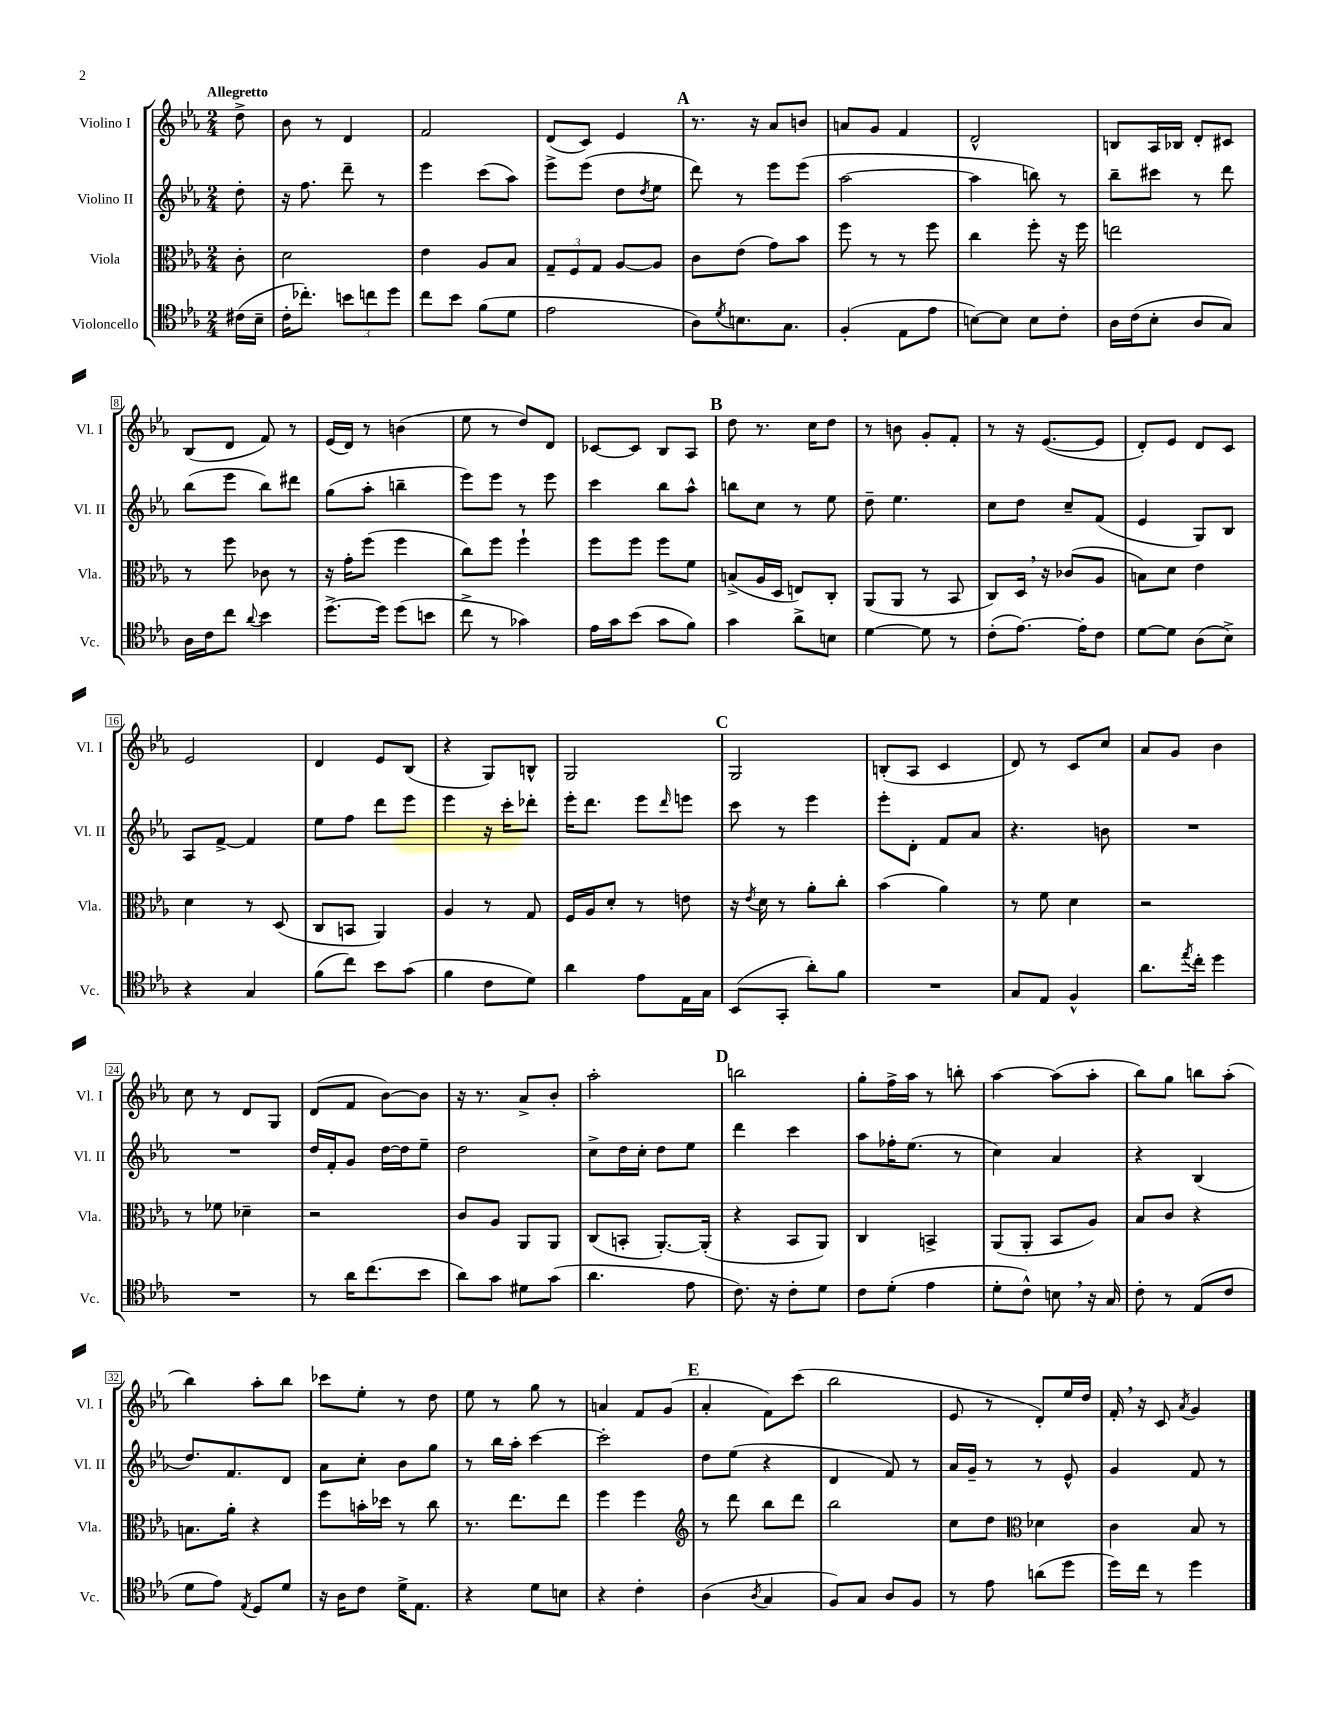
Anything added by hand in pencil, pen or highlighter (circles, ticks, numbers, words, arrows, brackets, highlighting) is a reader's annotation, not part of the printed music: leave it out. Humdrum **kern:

**kern	**kern	**kern	**kern
*staff4	*staff3	*staff2	*staff1
*clefC4	*clefC3	*clefG2	*clefG2
*k[b-e-a-]	*k[b-e-a-]	*k[b-e-a-]	*k[b-e-a-]
*M2/4	*M2/4	*M2/4	*M2/4
(16c#	8c'	8dd'	8dd^
16B-~	.	.	.
=	=	=	=
16c'	2d	16r	8b-
8.cc-')	.	8.ff	.
.	.	.	8r
12b	.	8ddd~	4d
12cc	.	.	.
.	.	8r	.
12dd	.	.	.
=	=	=	=
8cc	4e-	4eee-	2f
8b-	.	.	.
(8f	8A-	(8ccc	.
8d	8B-	8aa-)	.
=	=	=	=
2e-	12G~	8eee-^	(8d
.	12F	.	.
.	.	(8eee-	8c)
.	12G	.	.
.	[8A-	8dd	4e-
.	.	8qdd	.
.	8A-]	8ee-	.
=	=	=	=
8A-)	8c	8ddd)	8.r
8qd	.	.	.
8.B	(8e-	8r	.
.	.	.	16r
.	8g)	8eee-	8a-
8.G	.	.	.
.	8b-	(8eee-	8b
=	=	=	=
(4F'	8ff	[2aa-	8a
.	8r	.	8g
8E-	8r	.	4f
8e-	8ff	.	.
=	=	=	=
[8B)	4cc	4aa-]	2d^^
8B]	.	.	.
8B	8ff'	8bb)	.
8c'	16r	8r	.
.	16ff	.	.
=	=	=	=
16A-	2ee	8bb-~	8B
(16c	.	.	.
8B-'	.	8ccc#	16A-
.	.	.	16B-
8A-	.	8r	8d'
8G)	.	8ddd	8c#
=	=	=	=
16A-	8r	(8bb-	(8B-
16c	.	.	.
8cc	8ff	8eee-	8d
8qqa-	.	.	.
4b-	8c-	8bb-)	8f)
.	8r	8ddd#	8r
=	=	=	=
[8.dd^	16r	(8gg	(16e-
.	16g'	.	16d)
.	(8ff	8aa-'	8r
16dd]	.	.	.
(8dd	4ff	4bb~	(4b
8b	.	.	.
=	=	=	=
8cc^	8cc)	8eee-)	8ee-
8r	8ff	8eee-	8r
4g-)	4ff`	8r	8dd)
.	.	8eee-	8d
=	=	=	=
16e-	8ff	4ccc	[8c-
16g	.	.	.
(8b-	8ff	.	8c-]
8g	8ff	8bb-	8B-
8f)	8f	8aa-^^	8A-
=	=	=	=
4g	(8B^	8bb	8dd
.	16A-	8cc	8.r
.	16D	.	.
8a-^	8E)	8r	.
.	.	.	16cc
8B	8C'	8ee-	8dd
=	=	=	=
[4d	(8AA-	8dd~	8r
.	8AA-	4.ee-	8b
8d]	8r	.	8g'
8r	8BB-	.	8f'
=	=	=	=
(8c'	8C)	8cc	8r
[8.e-)	16D	8dd	16r
.	16r	.	([8.e-
.	(8c-	8cc~	.
16e-']	.	.	.
8c	8A-	(8f	8e-]
=	=	=	=
[8d	8B)	4e-	8d')
8d]	8d	.	8e-
(8A-	4e-	8G)	8d
8B-^)	.	8B-	8c
=	=	=	=
4r	4d	8A-	2e-
.	.	[8f^	.
4G	8r	4f]	.
.	(8D	.	.
=	=	=	=
(8f	8C	8ee-	4d
8cc)	8BB	8ff	.
8b-	4AA-)	8ddd	8e-
(8g	.	8eee-	(8B-
=	=	=	=
4f	4A-	4eee-	4r
8c	8r	16r	8G)
.	.	16ccc'	.
8d)	8G	8ddd-'	8B^^
=	=	=	=
4a-	16F	16eee-'	2G
.	16A-	8.ddd	.
.	8d'	.	.
8e-	8r	8eee-	.
.	.	16qqddd	.
16E-	8e	8eee	.
16G	.	.	.
=	=	=	=
(8BB-	16r	8ccc	2G
.	8qe-	.	.
.	16d	.	.
8GG'	8r	8r	.
8a-')	8a-'	4eee-	.
8f	8cc'	.	.
=	=	=	=
2r	(4b-	8eee-'	(8B'
.	.	8d'	8A-
.	4a-)	8f	4c
.	.	8a-	.
=	=	=	=
8G	8r	4.r	8d)
8E-	8f	.	8r
4F^^	4d	.	8c
.	.	8b	8cc
=	=	=	=
8.a-	2r	2r	8a-
.	.	.	8g
8qee-	.	.	.
16cc'	.	.	.
4dd	.	.	4b-
=	=	=	=
2r	8r	2r	8cc
.	8f-	.	8r
.	4d-~	.	8d
.	.	.	8G
=	=	=	=
8r	2r	16dd	(8d
.	.	16f'	.
16a-	.	8g	8f
(8.cc	.	.	.
.	.	[16dd	[8b-)
.	.	16dd]	.
8b-	.	8ee-~	8b-]
=	=	=	=
8a-)	8c	2dd	16r
.	.	.	8.r
8g	8A-	.	.
8d#	8AA-	.	8a-^
(8g	8AA-	.	8b-'
=	=	=	=
4.a-	(8C	8cc^	2aa-'
.	8BB'	16dd	.
.	.	16cc'	.
.	[8.AA-')	8dd	.
8e-	.	8ee-	.
.	(16AA-']	.	.
=	=	=	=
8.c)	4r	4ddd	2bb
16r	.	.	.
8c'	8BB-	4ccc	.
8d	8AA-)	.	.
=	=	=	=
8c	4C	8aa-	8gg'
(8d'	.	16ff-'	16ff^
.	.	(8.ee-	16aa-
4e-	4BB^	.	8r
.	.	8r	8bb'
=	=	=	=
8d'	(8AA-	4cc)	[4aa-
8c^^)	8AA-'	.	.
8B	8BB-	4a-	(8aa-]
16r	8A-)	.	8aa-'
16G	.	.	.
=	=	=	=
8c'	8B-	4r	8bb-)
8r	8c	.	8gg
(8E-	4r	(4B-	8bb
8c	.	.	(8aa-'
=	=	=	=
8d	8.B	8.dd)	4bb-)
8e-)	.	.	.
.	16a-'	8.f	.
8qE-	.	.	.
8D	4r	.	8aa-'
8d	.	8d	8bb-
=	=	=	=
16r	8ff	8a-	8ccc-
16A-	.	.	.
8c	16b'	8cc'	8ee-'
.	16dd-	.	.
16d^	8r	8b-	8r
8.E-	.	.	.
.	8cc	8gg	8dd
=	=	=	=
4r	8.r	8r	8ee-
.	.	16bb-	8r
.	8.ee-	16aa-'	.
8d	.	[4ccc	8gg
8B	8ee-	.	8r
=	=	=	=
4r	4ff	2ccc']	4a
4c'	4ff	.	8f
.	.	.	(8g
=	=	=	=
*	*clefG2	*	*
(4A-	8r	8dd	4a-'
.	8ddd	(8ee-	.
8qA-	.	.	.
4G	8bb-	4r	8f)
.	8ddd	.	(8ccc
=	=	=	=
8F)	2bb-	4d	2bb-
8G	.	.	.
8A-	.	8f)	.
8F	.	8r	.
=	=	=	=
8r	8cc	16a-	8e-
.	.	16g~	.
8e-	8dd	8r	8r
*	*clefC3	*	*
(8a	4d-	8r	8d')
8dd	.	8e-^^	16ee-
.	.	.	16dd
=	=	=	=
16dd)	4c	4g	16f'
16cc	.	.	16r
8r	.	.	8c
.	.	.	8qa-
4dd	8B-	8f	4g
.	8r	8r	.
==	==	==	==
*-	*-	*-	*-
